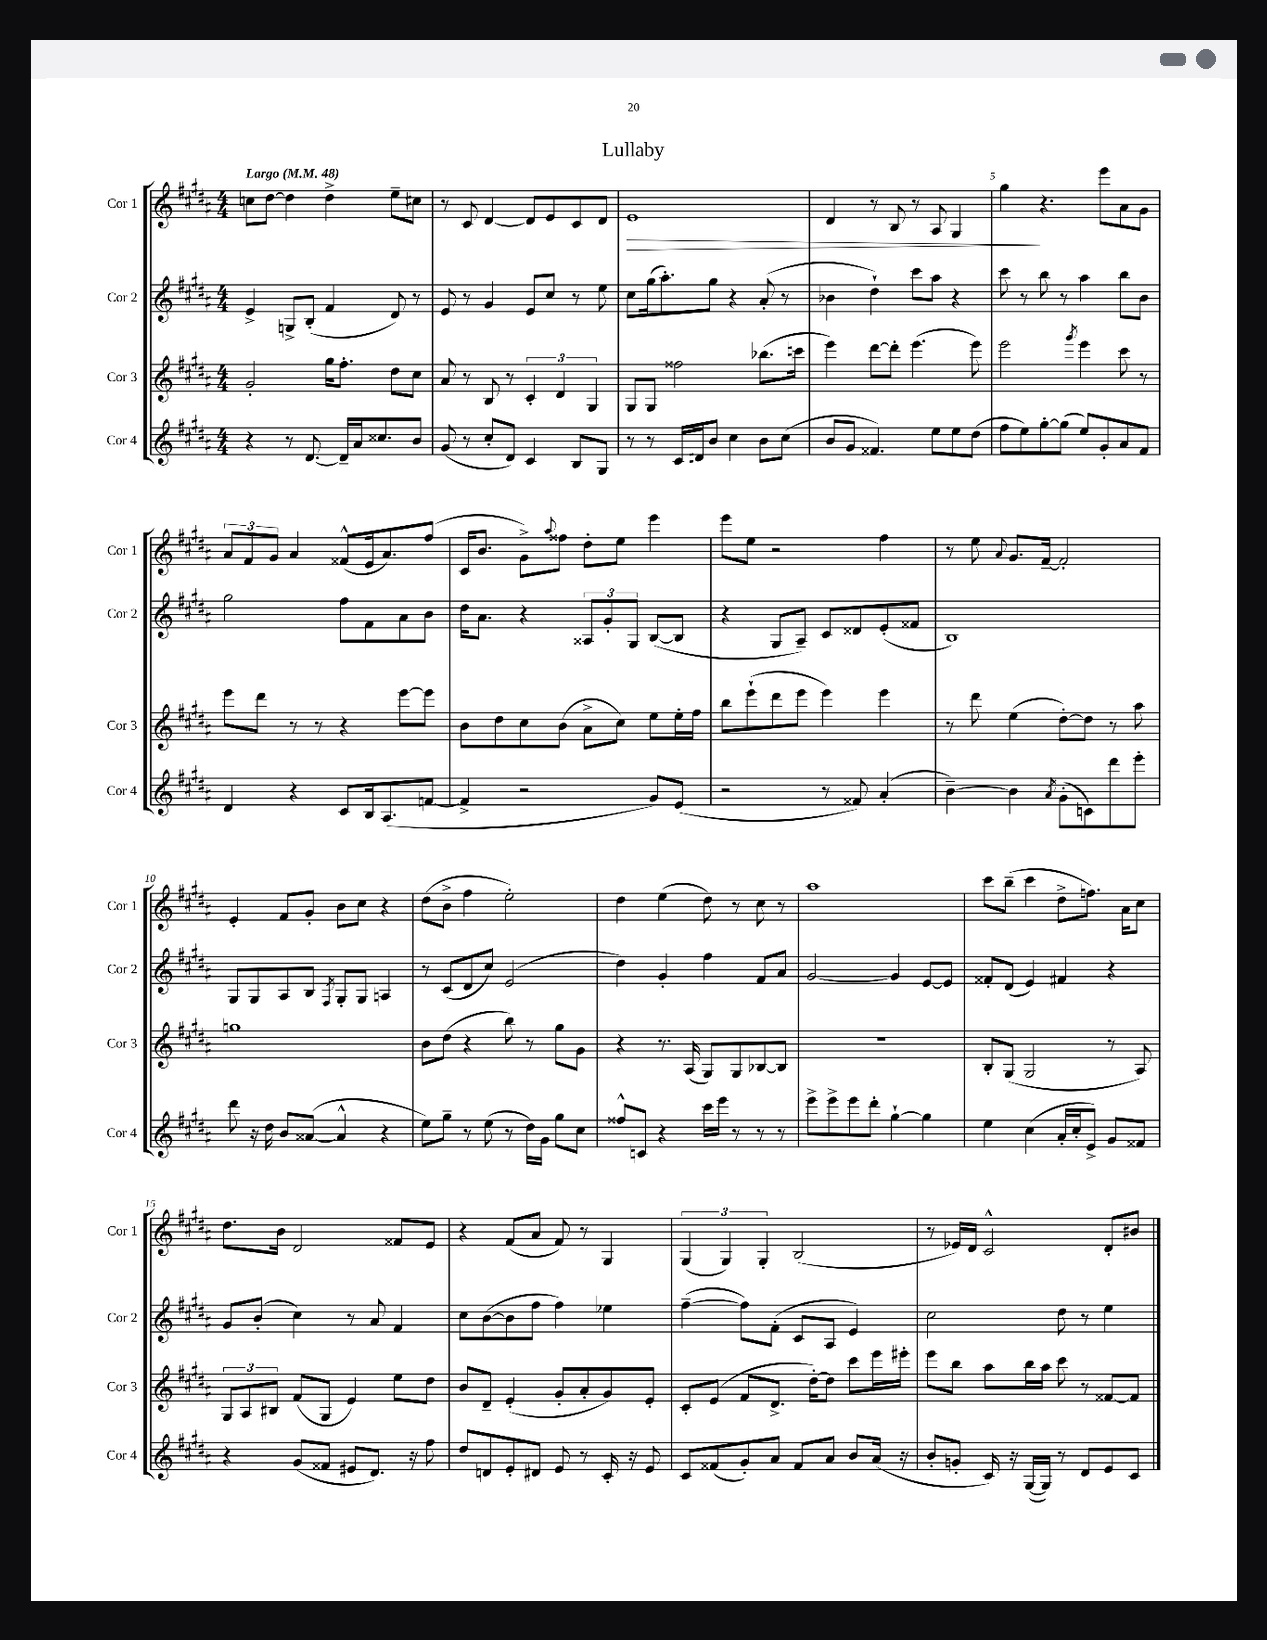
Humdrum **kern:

**kern	**kern	**kern	**kern
*staff4	*staff3	*staff2	*staff1
*clefG2	*clefG2	*clefG2	*clefG2
*k[f#c#g#d#a#]	*k[f#c#g#d#a#]	*k[f#c#g#d#a#]	*k[f#c#g#d#a#]
*M4/4	*M4/4	*M4/4	*M4/4
*MM48	*MM48	*MM48	*MM48
4r	2g#'	4e^	8cc
.	.	.	[8dd#
8r	.	8G^	4dd#]
[8.d#	.	(8B'	.
.	16gg#	4f#	4dd#^
16d#~]	8.ff#'	.	.
16a#	.	.	.
8.cc##	.	.	.
.	8dd#	8d#)	8ee~
8b	8cc#	8r	8cc#
=	=	=	=
(8g#	8a#	8e	8r
8r	8r	8r	8c#
8cc#'	8B	4g#	[4d#
8d#)	8r	.	.
4c#	6c#'	8e	8d#]
.	.	8cc#	8e
.	6d#	.	.
8B	.	8r	8c#
.	6G#	.	.
8G#	.	8ee	8d#
=	=	=	=
8r	8G#	8cc#	1e
8r	8G#	(16gg#	.
.	.	8.aa#')	.
16c#	2ff##	.	.
16d	.	.	.
8b	.	8gg#	.
4cc#	.	4r	.
8b	(8.bb-	(8a#'	.
(8cc#	.	8r	.
.	16ccc	.	.
=	=	=	=
8b	4eee)	4b-	4d#
8g#	.	.	.
4.f##)	[8ddd#	4dd#`)	8r
.	8ddd#']	.	8B
.	(4.eee	8ccc#	8r
8ee	.	8aa#	8A#
8ee	.	4r	4G#
(8dd#	8eee)	.	.
=	=	=	=
8ff#	2eee	8ccc#	4gg#
8ee)	.	8r	.
[8gg#'	.	8bb	4.r
(8gg#]	.	8r	.
.	8qggg#	.	.
8ee)	4eee	4aa#	.
8g#'	.	.	8eee
8a#	8ccc#	8bb	8a#
8f#	8r	8b	8g#
=	=	=	=
4d#	8eee	2gg#	12a#
.	.	.	12f#
.	8ddd#	.	.
.	.	.	12g#
4r	8r	.	4a#
.	8r	.	.
8c#	4r	8ff#	(8f##^^
16B	.	8f#	16e
(8.A#	.	.	8.a#)
.	[8eee	8a#	.
[8f	8eee]	8b	(8ff#
=	=	=	=
4f^]	8b	16dd#	16c#
.	.	8.a#	8.b
.	8dd#	.	.
2r	8cc#	4r	8g#^)
.	.	.	8qqaa#
.	(8b	.	8ff##
.	8a#^	12A##	8dd#'
.	.	12g#'	.
.	8cc#)	.	8ee
.	.	12G#	.
8g#)	8ee	([8B	4eee
(8e	16ee'	8B]	.
.	16ff#	.	.
=	=	=	=
2r	8bb	4r	8eee
.	(8eee`	.	8ee
.	8ddd#	8G#	2r
.	8eee	8A#~)	.
8r	4eee)	8c#	.
8f##)	.	8d##	.
(4a#'	4eee	(8e'	4ff#
.	.	8f##	.
=	=	=	=
[4b~)	8r	1B)	8r
.	8ddd#	.	8ee
.	.	.	8qqa#
4b]	(4ee	.	8.g#
.	.	.	[16f#~
8qa#	.	.	.
(8g#'	[8dd#')	.	2f#']
8c)	8dd#]	.	.
8ddd#	8r	.	.
8eee'	8aa#	.	.
=	=	=	=
8ddd#	1gg	8G#	4e'
16r	.	8G#	.
16dd#	.	.	.
8b	.	8A#	8f#
([8a##	.	8B	8g#'
.	.	8qF#	.
4a##^^]	.	8G#'	8b
.	.	8G#	8cc#
4r	.	4A	4r
=	=	=	=
8ee)	8b	8r	(8dd#
8gg#~	(8dd#	(8c#	8b^
8r	4r	8d#	4ff#
(8ee	.	8cc#)	.
8r	8bb)	(2e	2ee')
16dd#)	8r	.	.
16g#	.	.	.
8gg#	8gg#	.	.
8cc#	8g#	.	.
=	=	=	=
8ff##^^	4r	4dd#)	4dd#
8c	.	.	.
4r	8.r	4g#'	(4ee
.	(16A#	.	.
16ccc#	8G#)	4ff#	8dd#)
16eee	.	.	.
8r	8G#	.	8r
8r	[8B-	8f#	8cc#
8r	8B-]	8a#	8r
=	=	=	=
8eee^	1r	[2g#	1aa#
8eee^	.	.	.
8eee	.	.	.
8ddd#'	.	.	.
[4gg#`	.	4g#]	.
4gg#]	.	[8e	.
.	.	8e]	.
=	=	=	=
4ee	8B'	8f##'	8ccc#
.	(8G#	(8d#	(8bb~
(4cc#	2G#	4e)	4ccc#
16a#'	.	4f#	8dd#^
16cc#'	.	.	.
8e^)	.	.	8.ff)
8g#	8r	4r	.
.	.	.	16a#
8f##	8A#)	.	8cc#
=	=	=	=
4r	12G#	8g#	8.dd#
.	12A#	.	.
.	.	(8b'	.
.	12B#	.	.
.	.	.	16b
(8g#	(8f#	4cc#)	2d#
8f##	8G#	.	.
8e#	4e)	8r	.
8.d#)	.	8a#	.
.	8ee	4f#	8f##
16r	.	.	.
8ff#	8dd#	.	8e
=	=	=	=
8dd#	8b	8cc#	4r
8d	8d#~	([8b	.
8e'	(4e'	8b]	(8f#
8d#	.	8ff#	8a#
8e	8g#'	4ff#)	8f#)
8r	8a#'	.	8r
16c#'	8g#)	4ee-	4G#
16r	.	.	.
8e	8e'	.	.
=	=	=	=
8c#	8c#'	([4ff#~	(6G#
(8f##	(8e	.	.
.	.	.	6G#)
8g#')	8f#	8ff#])	.
.	.	.	6G#'
8a#	8.d#^	(8f#'	.
8f##	.	8c#	(2B
.	[16dd#')	.	.
8a#	8dd#]	8A#	.
8b	8ccc#	4e)	.
(16a#	16eee	.	.
16r	16eee#'	.	.
=	=	=	=
8b'	8eee	2cc#	8r
8g'	8bb	.	16e-)
.	.	.	16d#
16c#)	8aa#	.	2c#^^
16r	.	.	.
([16G#	16bb	.	.
16G#])	16aa#	.	.
8r	8ccc#	8dd#	.
8d#	8r	8r	.
8e	[8f##	4ee	8d#'
8c#	8f##]	.	8b#
==	==	==	==
*-	*-	*-	*-
